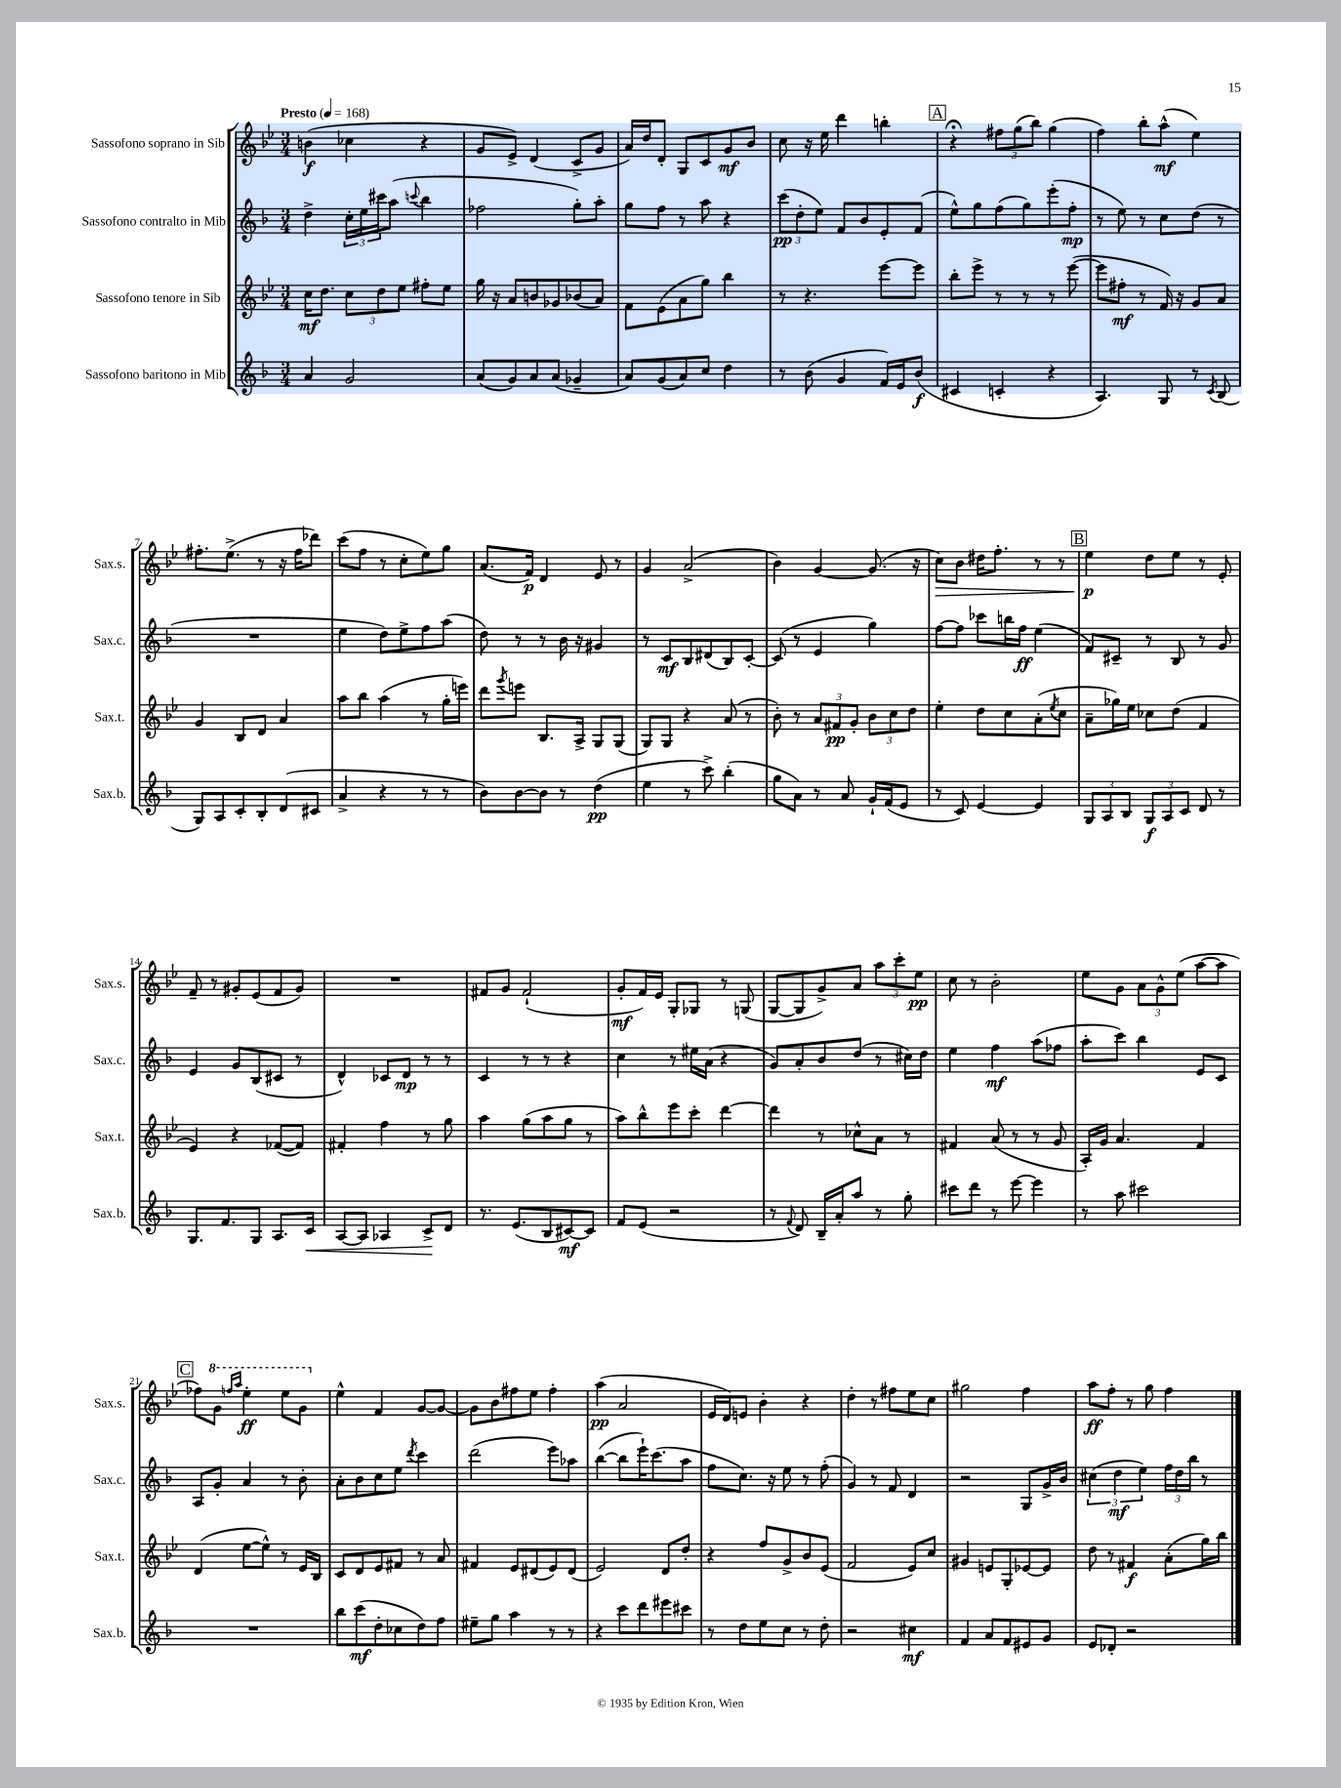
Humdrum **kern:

**kern	**kern	**kern	**kern
*staff4	*staff3	*staff2	*staff1
*clefG2	*clefG2	*clefG2	*clefG2
*k[b-]	*k[b-e-]	*k[b-]	*k[b-e-]
*M3/4	*M3/4	*M3/4	*M3/4
*MM168	*MM168	*MM168	*MM168
4a	16cc	4dd^	(4b
.	8.dd	.	.
2g	12cc	24cc'	4cc-
.	.	24ee	.
.	12dd	24ccc#	.
.	.	(8aa	.
.	12ee-	.	.
.	.	8qqccc	.
.	8ff#'	4bb-	4r
.	8ee-	.	.
=	=	=	=
(8a	16gg	2ff-	8g
.	16r	.	.
8g)	8a	.	8e-^)
8a	8b	.	(4d
(8a	8g-	.	.
4g-~	(8b-	8gg')	8c^
.	8a)	8aa'	8g
=	=	=	=
8a)	8f	8gg	16a)
.	.	.	16dd
(8g	(8e-	8ff	8d'
8a)	8a	8r	8G
8cc	8gg)	8aa	8c
4dd	4bb-	4r	8g
.	.	.	8b-
=	=	=	=
8r	8r	(12ccc	8cc
.	.	12dd'	.
(8b-	4.r	.	16r
.	.	12ee)	.
.	.	.	16ee-
4g	.	8f	4ddd
.	.	8b-	.
16f)	[8eee-	8e'	4bb'
16e	.	.	.
(8b-	8eee-]	(8f	.
=	=	=	=
4c#	8bb-'	8ee^^)	4r;
.	8eee-^	8gg	.
4c'	8r	(8ff	12ff#
.	.	.	(12gg
.	8r	8gg)	.
.	.	.	12bb-)
4r	8r	(8eee'	(4gg
.	([8eee-	8ff'	.
=	=	=	=
4.A)	8eee-]	8r	4ff)
.	8ff#'	8ee)	.
.	8r	8r	8bb-'
8G	16f)	8cc	(8aa^^
.	16r	.	.
8r	8g	(8dd	4ee-)
8qc	.	.	.
(8B-	8a	8r	.
=	=	=	=
8G)	4g	2.r	8.ff#'
8A	.	.	.
.	.	.	(8.ee-^
8c'	8B-	.	.
8B-'	8d	.	8r
(8d	4a	.	16r
.	.	.	16ff#
8c#	.	.	8ddd-)
=	=	=	=
4a^	8aa	4ee	(8ccc
.	8bb-	.	8ff
4r	(4aa	8dd)	8r
.	.	8ee^	8cc'
8r	8r	8ff	8ee-)
8r	16gg'	(8aa	8gg
.	16eee)	.	.
=	=	=	=
8b-)	8ddd	8dd)	(8.a
.	8qggg	.	.
[8b-	8eee	8r	.
.	.	.	16f)
8b-]	8.B-	8r	4d
8r	.	16b-	.
.	16A^	16r	.
(4dd	8G	4g#	8e-
.	(8G	.	8r
=	=	=	=
4ee	8G)	8r	4g
.	8G	8c	.
8r	4r	8B-	(2a^
8ccc^)	.	(8d#	.
(4bb-'	(8a	8B-)	.
.	8r	[8c'	.
=	=	=	=
8gg	8b-')	(8c]	4b-)
8a)	8r	8r	.
8r	12a	4e	[4g
.	12f#	.	.
8a	.	.	.
.	12g'	.	.
16g`	12b-	4gg)	(8.g]
(16f	.	.	.
.	12cc	.	.
8e	.	.	.
.	12dd	.	.
.	.	.	16r
=	=	=	=
8r	4ee-'	[8ff	8cc)
8c)	.	8ff]	8b-
[4e	8dd	8ccc-	16dd#
.	.	.	8.ff'
.	8cc	16bb	.
.	.	16ff	.
4e]	(8a'	(4ee	8r
.	8qee-	.	.
.	8cc	.	8r
=	=	=	=
12G	8a~	8f)	4ee-
12A	.	.	.
.	16gg-)	8c#~	.
12B-	.	.	.
.	16ee-	.	.
12G	8cc-	8r	8dd
12A	.	.	.
.	(8dd	8B-	8ee-
12c	.	.	.
8d	4f	8r	8r
8r	.	8g	8e-'
=	=	=	=
8.G	4e-)	4e	8f~
.	.	.	8r
8.f	.	.	.
.	4r	8g	8g#'
8G	.	(8B-	(8e-
8.A	([8f-	8c#	8f
.	8f-])	8r	8g#)
16c	.	.	.
=	=	=	=
[8A	4f#'	4d^^)	2.r
8A]	.	.	.
4A-	4ff	8c-	.
.	.	8d	.
8c^	8r	8r	.
8d	8gg	8r	.
=	=	=	=
8.r	4aa	4c	8f#
.	.	.	8g
(8.e	.	.	.
.	(8gg	8r	(2f#`
8B-	8aa	8r	.
[8c#)	8gg	4r	.
8c#]	8r	.	.
=	=	=	=
8f	8aa)	4cc	8g'
(8e	8bb-^^	.	16f)
.	.	.	16e-
2r	8eee-	8r	8G'
.	8ccc'	16ee#	8G-
.	.	(16a	.
.	[4ddd	4r	8r
.	.	.	(8G
=	=	=	=
8r	4ddd]	8g)	[8G
8qqf	.	.	.
8d)	.	8a'	8G]
16B-~	8r	8b-	8g^)
16a'	.	.	.
8aa	8cc-^^	(8dd	8a
8r	8a	8r	12aa
.	.	.	12ccc'
8gg'	8r	16cc#)	.
.	.	.	12ee-
.	.	16dd	.
=	=	=	=
8ccc#	4f#	4ee	8cc
8ddd	.	.	8r
8r	(8a	4ff	2b-'
[8eee	8r	.	.
4eee]	8r	(8aa	.
.	8g	8ff-	.
=	=	=	=
8r	16A')	8aa'	8ee-
.	16g	.	.
8aa	4.a	8ccc)	8g
2ccc#	.	4bb-	12a
.	.	.	12g^^
.	.	.	(12ee-
.	4f	8e	[8aa
.	.	8c	8aa]
=	=	=	=
2.r	(4d	8A	8ff-)
.	.	8g'	8gg
.	.	.	16qqfff
.	.	.	16qqaaa
.	[8ee-	4a	4eee-'
.	8ee-^^])	.	.
.	8r	8r	8eee-
.	16e-	8b-'	8gg
.	16B-	.	.
=	=	=	=
8bb-	8c	8a'	4ee-^^
(8ccc	8d	8b-	.
8dd'	8e-	8cc	4f
8cc-	8f#	8ee	.
.	.	8qddd	.
8dd)	8r	4ccc	[8g
8ff	8a	.	8g_
=	=	=	=
8ee#~	4f#	(2ddd	8g]
8gg	.	.	8b-
4aa	8e-	.	8ff#
.	(8d#	.	8ee-
8r	8e-)	8eee)	4ff#'
8r	(8d#	8aa-	.
=	=	=	=
4r	2e-)	([4bb-	(4aa
8ccc	.	8bb-]	2a
8ddd	.	16eee`)	.
.	.	(8.ccc	.
8eee#	8d	.	.
8ccc#	8dd'	8aa	.
=	=	=	=
8r	4r	8ff	16e-
.	.	.	16d)
8dd	.	8.cc)	8e
8ee	8ff	.	4b-'
.	.	16r	.
8cc	8g^	8ee	.
8r	8b-	8r	4r
8dd'	(8e-	(8ff'	.
=	=	=	=
2r	2f	4g)	4dd'
.	.	8r	8r
.	.	8f	8ff#
4cc#	8e-)	4d	8ee-
.	8cc	.	8cc
=	=	=	=
4f	4g#	2r	2gg#
8a	8e	.	.
8f	8G'	.	.
8e#	[8e-	8G	4ff
8g	8e-]	16g^	.
.	.	16b-	.
=	=	=	=
8e	8dd	(6cc#	8aa
8d-'	8r	.	8ff'
.	.	6dd	.
2r	4f#	.	8r
.	.	6ee)	.
.	.	.	8gg
.	(8a'	24ff	4ff
.	.	24dd	.
.	.	24bb-	.
.	16gg)	8r	.
.	16bb-	.	.
==	==	==	==
*-	*-	*-	*-
